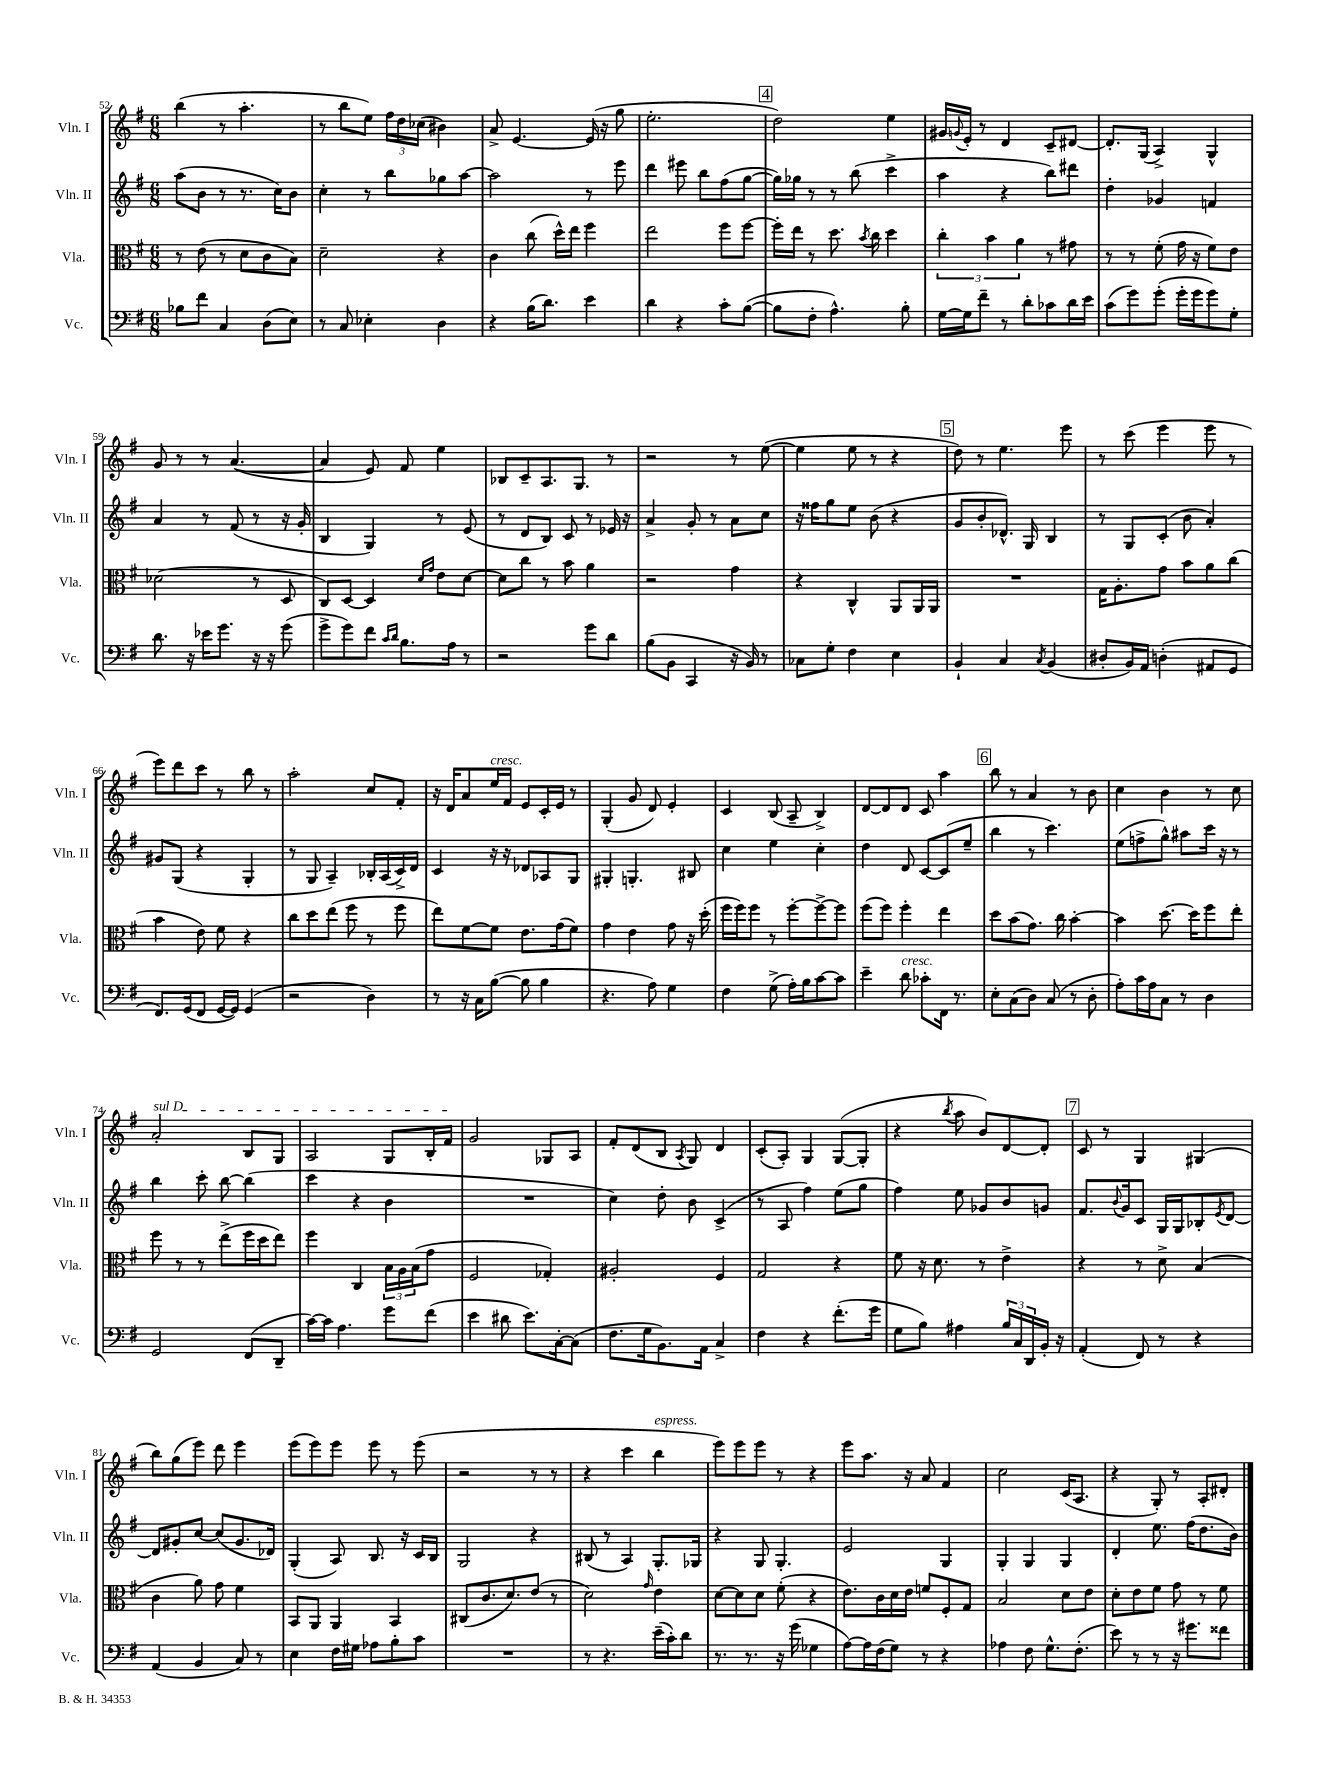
<<
\new StaffGroup <<
\new Staff = "s0" \with { instrumentName = "Vln. I" shortInstrumentName = "Vln. I" } {
    \clef treble \key g \major \numericTimeSignature \time 6/8
    b''4( r8 a''4.-. |
    r8 b''8 e''8) \tuplet 3/2 { fis''16 d''16 ces''16( } bis'4) |
    a'8-> e'4.~ e'16( r16 g''8 |
    e''2.-. |
    \mark \markup { \box "4" } d''2) e''4 |
    gis'16 \appoggiatura { g'8 } e'16-. r8 d'4 c'8-- dis'8~ |
    dis'8.-. g16( a4->) g4-^ |
    g'8 r8 r8 a'4.~( |
    a'4 e'8) fis'8 e''4 |
    bes8 c'8-- a8. g8. r8 |
    r2 r8 e''8~( |
    e''4 e''8 r8 r4 |
    \mark \markup { \box "5" } d''8) r8 e''4. e'''8 |
    r8 c'''8( e'''4 e'''8 r8 |
    e'''8) d'''8 c'''8 r8 b''8 r8 |
    a''2-. c''8 fis'8-. |
    r16 d'16 a'8 e''16^\markup { \italic "cresc." } fis'16 e'8 c'16-. e'16 r8 |
    g4-.( g'8 d'8) e'4-. |
    c'4 b8( a8-- b4->) |
    d'8~ d'8 d'8 c'8 a''4 |
    \mark \markup { \box "6" } b''8 r8 a'4 r8 b'8 |
    c''4 b'4 r8 c''8 |
    \once \override TextSpanner.bound-details.left.text = \markup { \italic "sul D" } a'2-.\startTextSpan b8 g8 |
    a2 g8 b16-. fis'16\stopTextSpan |
    g'2 ges8 a8 |
    fis'8-. d'8( b8 \acciaccatura { a8 } g8) d'4 |
    c'8-.( a8-.) g4 g8~( g8-. |
    r4 \acciaccatura { b''8 } a''8 b'8) d'8~ d'8-. |
    \mark \markup { \box "7" } c'8 r8 g4 gis4( |
    b''8) g''8( e'''8) d'''8 e'''4 |
    e'''8( e'''8) e'''8 e'''8 r8 e'''8( |
    r2 r8 r8 |
    r4 c'''4 b''4^\markup { \italic "espress." } |
    e'''8) e'''8 e'''8 r8 r4 |
    e'''8 a''8. r16 a'8 fis'4 |
    c''2 c'16( a8. |
    r4 g8-.) r8 a8-. dis'8-. \bar "|." |
}
\new Staff = "s1" \with { instrumentName = "Vln. II" shortInstrumentName = "Vln. II" } {
    \clef treble \key g \major \numericTimeSignature \time 6/8
    a''8( b'8 r8 r8. c''16) b'8 |
    c''4-. r8 b''8 ges''8 a''8~ |
    a''2 r8 e'''8 |
    d'''4 eis'''8 b''8 fis''8( g''8~ |
    \mark \markup { \box "4" } g''16) ges''16 r8 r8 b''8( c'''4-> |
    a''4 r4 b''8) dis'''8 |
    d''4-. ges'4 f'4 |
    a'4 r8 fis'8( r8 r16 g'16-. |
    b4 g4) r8 e'8( |
    r8 d'8 b8) c'8 r8 ees'16 r16 |
    a'4-> g'8-. r8 a'8 c''8 |
    r16 fisis''16 g''8 e''8 b'8( r4 |
    \mark \markup { \box "5" } g'8 b'8-. des'8.-^) g16 b4 |
    r8 g8 c'8-.( b'8 a'4-.) |
    gis'8 g8( r4 g4-. |
    r8 g8 a4--) bes16-. a16( c'16->) d'16 |
    c'4 r16 r16 des'8 aes8 g8 |
    gis4-. g4.-. bis8 |
    c''4 e''4 c''4-. |
    d''4 d'8 c'8~ c'8( e''8-- |
    \mark \markup { \box "6" } b''4 r8 c'''4.) |
    e''8( f''8-> g''8-^) ais''8 c'''16 r16 r8 |
    b''4 c'''8-. b''8~ b''4( |
    c'''4 r4 b'4 |
    R2. |
    c''4) d''8-. b'8 c'4->( |
    r8 a8 fis''4) e''8( g''8 |
    fis''4) e''8 ges'8 b'8 g'8 |
    \mark \markup { \box "7" } fis'8. \appoggiatura { b'8 } g'16 c'8 g16 g16 bes8-. \acciaccatura { e'8 } d'8~ |
    d'8 gis'8-. c''8~ c''8( gis'8. des'16) |
    g4-.( a8) b8. r16 c'16 b16 |
    g2 r4 |
    bis8( r8 a4) g8.-. ges16 |
    r4 g8 g4.-. |
    e'2 g4 |
    g4-. g4 g4 |
    d'4-. e''8. fis''16( d''8. b'16) \bar "|." |
}
\new Staff = "s2" \with { instrumentName = "Vla." shortInstrumentName = "Vla." } {
    \clef alto \key g \major \numericTimeSignature \time 6/8
    r8 e'8( r8 d'8 c'8 b8) |
    d'2-- r4 |
    c'4 c''8( d''16-^) e''16 fis''4 |
    e''2 fis''8 fis''8~ |
    \mark \markup { \box "4" } fis''16-. e''16 r8 d''8. \acciaccatura { b'8 } c''16 d''4 |
    \tuplet 3/2 { c''4-. b'4 a'4 } r8 gis'8 |
    r8 r8 fis'8-.( g'16 r16 fis'8) e'8 |
    des'2( r8 d8 |
    c8) d8~ d4 \grace { d'16 g'16 } e'8 d'8~ |
    d'8 c''8 r8 b'8 a'4 |
    r2 g'4 |
    r4 c4-^ a,8 a,16 a,16 |
    \mark \markup { \box "5" } R2. |
    g16 a8.-. g'8 b'8 a'8 c''8( |
    b'4 e'8) fis'8 r4 |
    c''8 d''8 e''8( fis''8 r8 fis''8 |
    e''8) fis'8~ fis'8 e'8. g'16( fis'8) |
    g'4 e'4 g'8 r16 d''16-.( |
    fis''16 fis''16) fis''8 r8 fis''8~-. fis''8~-> fis''8 |
    fis''8( fis''8) fis''4-. e''4 |
    \mark \markup { \box "6" } d''8 b'8( g'8.) c''16 b'4~-. |
    b'4 d''8.~ d''16 fis''8 e''8-. |
    fis''8 r8 r8 e''8->( fis''16 d''16 e''8) |
    fis''4 c4 \tuplet 3/2 { b16 a16 b16( } g'8 |
    fis2 ges4-.) |
    ais2-. fis4 |
    g2 r4 |
    fis'8 r16 d'8. r8 e'4-> |
    \mark \markup { \box "7" } r4 r8 d'8-> b4( |
    c'4 a'8) g'8 fis'4 |
    b,8 a,8 a,4 b,4 |
    cis8( c'8. d'8.) e'8( r8 |
    d'2) \grace { g'16 } e'4 |
    d'8~ d'8 d'8 fis'8-.( r4 |
    e'8.) c'16 d'16 e'16 f'8 fis8-. g8 |
    b2 d'8 e'8 |
    d'8-. e'8 fis'8 g'8 r8 fis'8 \bar "|." |
}
\new Staff = "s3" \with { instrumentName = "Vc." shortInstrumentName = "Vc." } {
    \clef bass \key g \major \numericTimeSignature \time 6/8
    bes8 fis'8 c4 d8( e8) |
    r8 c8 ees4-. d4 |
    r4 b16( d'8.) e'4 |
    d'4 r4 c'8-. b8~( |
    \mark \markup { \box "4" } b8 fis8-. a4.-^) b8-. |
    g16~ g16 fis'8-- r8 d'8-. ces'8 d'16 e'16 |
    c'8( g'8) g'8-.( g'16-. g'16 g'8) g8-. |
    d'8. r16 ees'16 g'8. r16 r16 g'8( |
    g'8-> g'8) fis'8 \grace { c'16 d'16 } b8. a16 r8 |
    r2 g'8 d'8 |
    b8( b,8 c,4 r16 b,16) r8 |
    ces8 g8-. fis4 e4 |
    \mark \markup { \box "5" } b,4-! c4 \acciaccatura { c8 } b,4( |
    dis8-. b,16) a,16 d4-.( ais,8 g,8 |
    fis,8.) g,16( fis,8 g,16~ g,16) g,4( |
    r2 d4) |
    r8 r16 c16 b8~( b8 b4 |
    r4. a8) g4 |
    fis4 g8->( a16-.) b16 c'8~ c'8 |
    e'4-- d'8^\markup { \italic "cresc." } ces'8-. fis,16 r8. |
    \mark \markup { \box "6" } e8-. c8( d8) c8( r8 d8-. |
    a8-.) c'16 a16 c8 r8 d4 |
    g,2 fis,8( d,8-- |
    c'16~) c'16 a4. g'8 fis'8( |
    e'4 dis'8 e'8.) c16~-. c8( |
    fis8. g16 b,8.) a,16 c4-> |
    fis4 r4 fis'8.-.( g'16 |
    g8 b8) ais4 \tuplet 3/2 { b16 c16 d,16 } b,16-. r16 |
    \mark \markup { \box "7" } a,4-.( fis,8) r8 r4 |
    a,4( b,4 c8) r8 |
    e4 fis16 gis16 aes8 b8-. c'8 |
    R2. |
    r8 r4. e'16--( c'16-.) d'8 |
    r8. r8. r16 g'16( ges4 |
    a8~) a16 fis16( g8) r8 r4 |
    aes4 fis8 g8.-^ fis8.-.( |
    e'8) r8 r8 r16 gis'8. fisis'8 \bar "|." |
}
>>
>>
\layout { \context { \Score currentBarNumber = #52 } }
